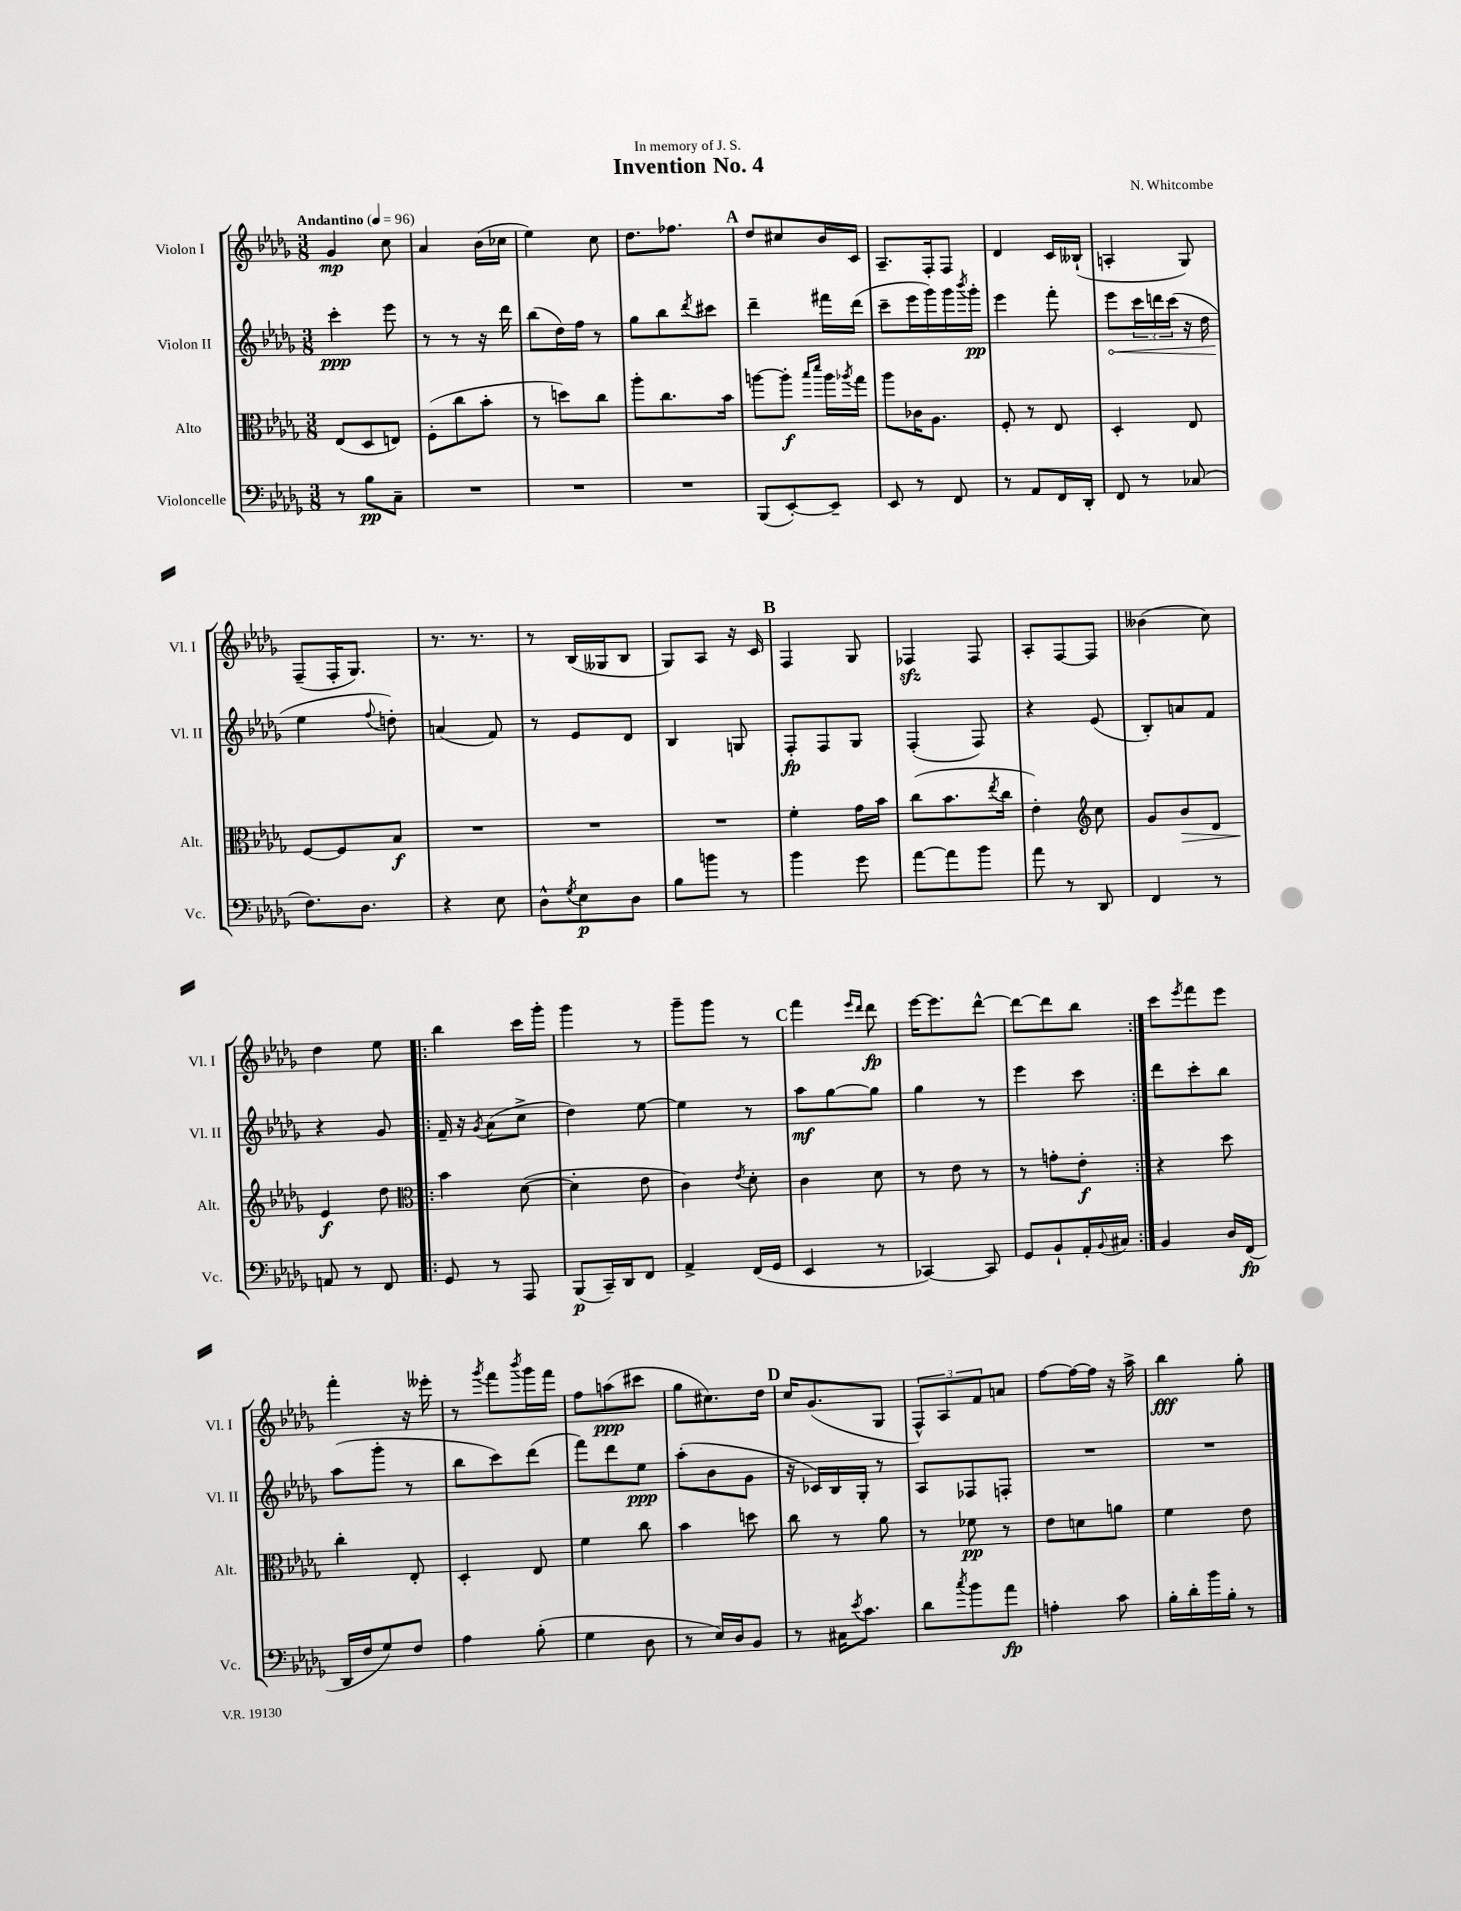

**kern	**kern	**kern	**kern
*staff4	*staff3	*staff2	*staff1
*clefF4	*clefC3	*clefG2	*clefG2
*k[b-e-a-d-g-]	*k[b-e-a-d-g-]	*k[b-e-a-d-g-]	*k[b-e-a-d-g-]
*M3/8	*M3/8	*M3/8	*M3/8
*MM96	*MM96	*MM96	*MM96
8r	(8E-	4ccc'	4g-
8B-	8D-	.	.
8C~	8E)	8eee-	8cc
=	=	=	=
4.r	(8F'	8r	4a-
.	8cc	8r	.
.	8b-'	16r	(16b-
.	.	16ddd-	16cc-
=	=	=	=
4.r	8r	(8bb-	4ee-)
.	8dd)	16dd-)	.
.	.	16ff	.
.	8cc	8r	8cc
=	=	=	=
4.r	8aa-'	8gg-	8.dd-
.	8.cc	8bb-	.
.	.	.	8.ff-
.	.	8qddd-	.
.	.	8ccc#	.
.	16b-	.	.
=	=	=	=
(8BBB-	[8aa	4ddd-~	8dd-
[8EE-')	8aa']	.	8cc#
.	16qqbb-	.	.
.	16qqddd-	.	.
8EE-~]	16aa	16fff#	16b-
.	8qaa-	.	.
.	16gg-	(16ddd-	16c
=	=	=	=
8EE-	8aa-	8ccc~	8.A-~
8r	16c-	16eee-	.
.	8.A-	16ggg-)	16F'
8FF	.	16ggg-	8F
.	.	8qbbb-	.
.	.	16ggg-'	.
=	=	=	=
8r	8F'	4eee-	4d-
8AA-	8r	.	.
16FF	8E-	8fff'	16c
16DD-'	.	.	(16B--`
=	=	=	=
8FF	4D-'	8eee-	4A'
8r	.	24ccc	.
.	.	24ddd	.
.	.	(24ccc	.
(8C-	8E-	16r	8G-)
.	.	16dd-	.
=	=	=	=
8.F)	[8F	4ee-	(8F~
.	8F]	.	16F'
8.D-	.	.	8.G-)
.	.	8qqff	.
.	8B-	8dd')	.
=	=	=	=
4r	4.r	(4a	8.r
.	.	.	8.r
8E-	.	8f)	.
=	=	=	=
8D-^^	4.r	8r	8r
8qG-	.	.	.
8E-	.	8e-	(16B-
.	.	.	16G--
8D-	.	8d-	8B-
=	=	=	=
8B-	4.r	4B-	8G-)
8b	.	.	8A-
8r	.	8G	16r
.	.	.	16c
=	=	=	=
4b-	4f'	8F'	4F
.	.	8F	.
8g-	16g-	8G-	8G-
.	16b-	.	.
=	=	=	=
[8a-	(8cc	(4F'	4F-
8a-]	8.b-	.	.
8b-	.	8F)	8F-
.	8qee-	.	.
.	16cc	.	.
=	=	=	=
8a-	4e-')	4r	8A-'
8r	.	.	[8F
*	*clefG2	*	*
8DD-	8cc	(8e-	8F]
=	=	=	=
4FF	8g-	8B-')	(4b--
.	8b-	8a	.
8r	8d-	8f	8cc)
=	=	=	=
8AA	4e-	4r	4dd-
8r	.	.	.
8FF	8dd-	8g-	8ee-
=!|:	=!|:	=!|:	=!|:
*	*clefC3	*	*
8GG-	4b-	16f~	4bb-
.	.	16r	.
.	.	8qg-	.
8r	.	(8a-	.
8AAA-	([8d-	8cc^	16ccc
.	.	.	16ggg-'
=	=	=	=
(8BBB-	4d-']	4dd-)	4ggg-
16CC~)	.	.	.
16DD-	.	.	.
8FF	8e-	[8ee-	8r
=	=	=	=
4AA-^	4c)	4ee-]	8ggg-~
.	.	.	8ggg-
.	8qe-	.	.
(16FF	8d-'	8r	8r
16GG-	.	.	.
=	=	=	=
4EE-	4c	8aa-	4fff
.	.	[8gg-	.
.	.	.	16qqeee-
.	.	.	16qqddd-
8r	8d-	8gg-]	8ddd-
=	=	=	=
[4CC-)	8r	4gg-	[16eee-
.	.	.	8.eee-]
.	8e-	.	.
8CC-]	8r	8r	[8ddd-^^
=	=	=	=
8GG-	8r	4eee-	8ddd-_
8BB-`	8g'	.	8ddd-]
16AA-'	8e-'	8ccc	8bb-
8qqBB-	.	.	.
16C#	.	.	.
=:|!	=:|!	=:|!	=:|!
4BB-	4r	8ddd-	8ccc
.	.	.	8qeee-
.	.	8ccc'	8fff
16D-	8dd-	8bb-	8eee-
(16FF	.	.	.
=	=	=	=
16DD-	4cc'	(8aa-	4fff'
16F	.	.	.
8G-)	.	8ggg-'	.
8F	8E-'	8r	16r
.	.	.	16eee--'
=	=	=	=
4A-	4D-'	8bb-	8r
.	.	.	8qggg-
.	.	8ccc)	8fff
.	.	.	8qbbb-
(8B-'	8E-	(8ddd-	16ggg-
.	.	.	16fff
=	=	=	=
4G-	4f	8fff)	8ff
.	.	8ddd-	(8aa
8D-	8cc	8ee-	8ccc#
=	=	=	=
8r	4b-	(8aa-'	8gg-
16E-)	.	8b-	8.cc#)
16D-	.	.	.
8BB-	8dd	8g-	.
.	.	.	16dd-
=	=	=	=
8r	8cc	16r	16cc
.	.	16c-)	(8.g-
16C#	8r	16B-	.
8qe-	.	.	.
8.c	.	16G-'	.
.	8a-	8r	8G-
=	=	=	=
8d-	8r	8A-	12F^^)
.	.	.	12A-
8qcc	.	.	.
8b-	8f-	8F-	.
.	.	.	12f
8a-	8r	8F'	8a
=	=	=	=
4A'	8e-	4.r	[8ff
.	8d	.	16ff_
.	.	.	16ff]
8c	8a	.	16r
.	.	.	16aa-^
=	=	=	=
16B-'	4f	4.r	4bb-
16d-'	.	.	.
16b-	.	.	.
16B-'	.	.	.
8r	8e-	.	8gg-'
==	==	==	==
*-	*-	*-	*-
